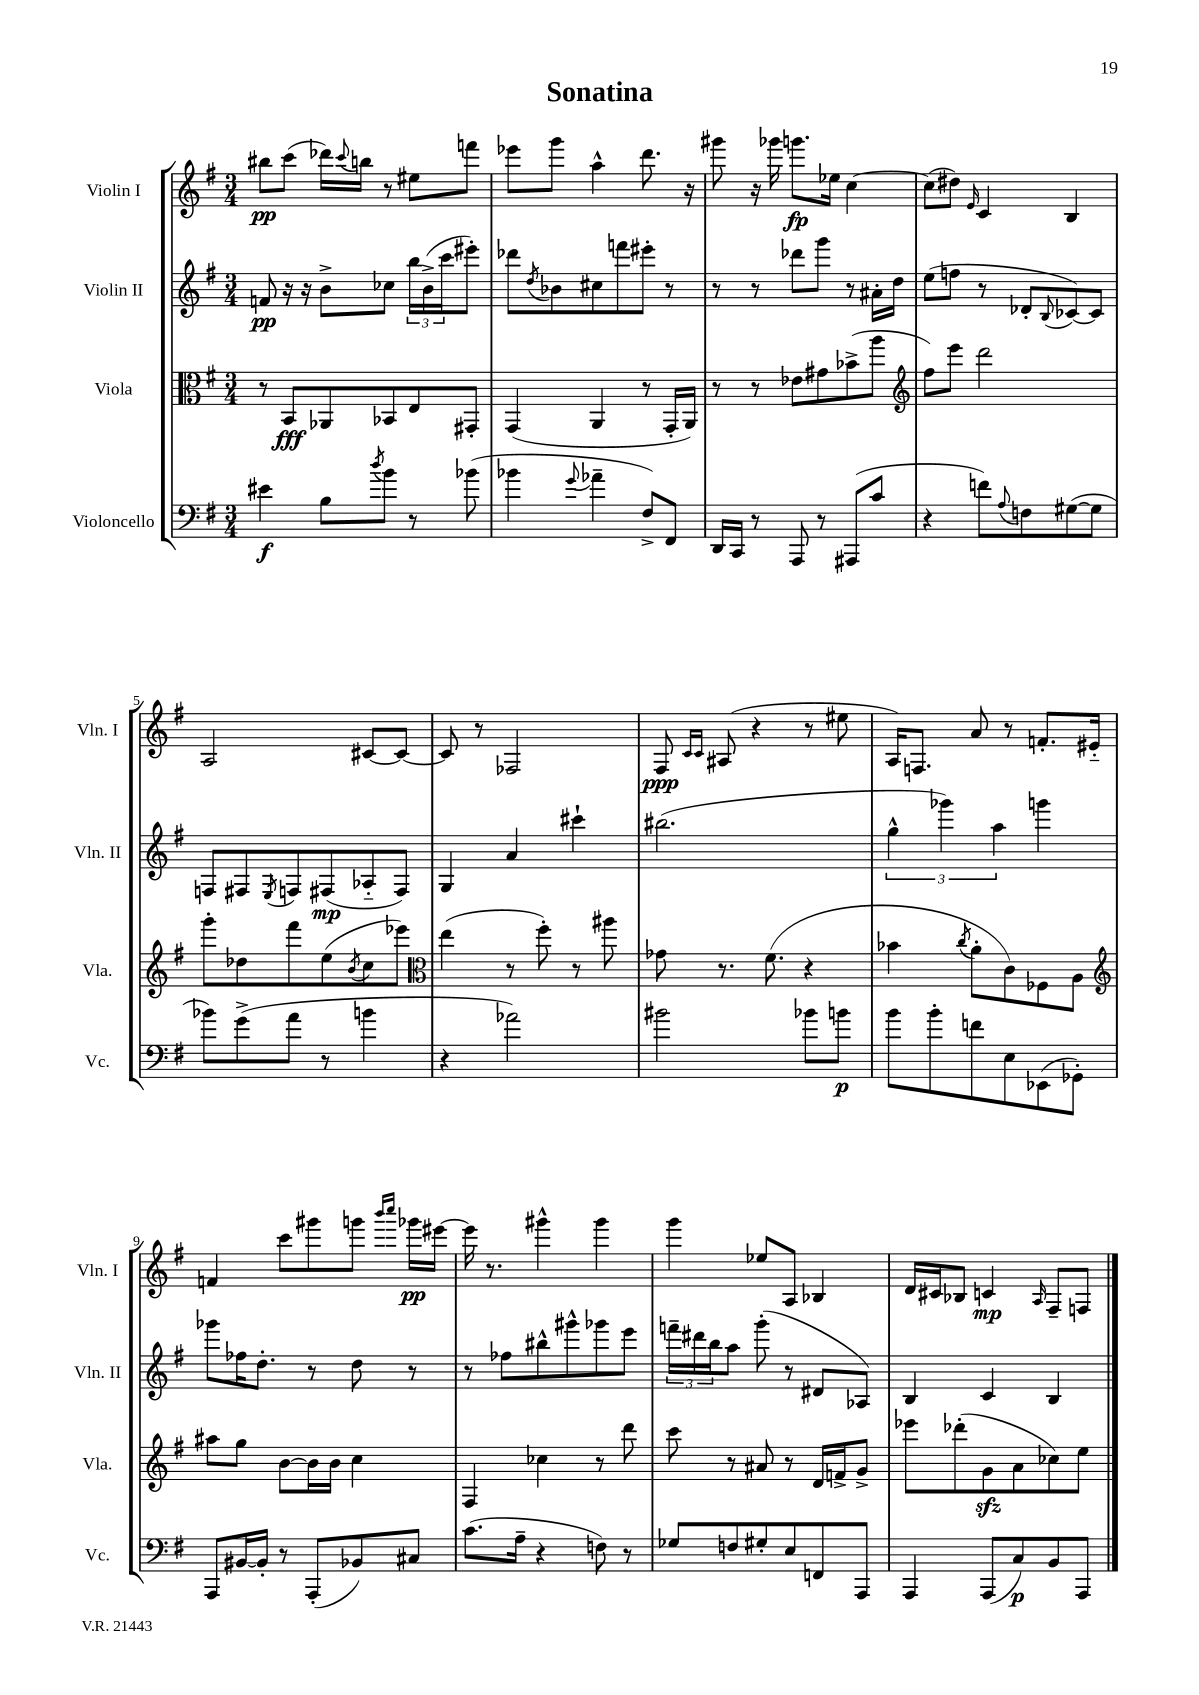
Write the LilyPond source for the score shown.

\header { title = "Sonatina" }
<<
\new StaffGroup <<
\new Staff = "s0" \with { instrumentName = "Violin I" shortInstrumentName = "Vln. I" } {
    \clef treble \key g \major \numericTimeSignature \time 3/4
    bis''8\pp c'''8( des'''16) \appoggiatura { c'''8 } b''16 r8 eis''8 f'''8 |
    ees'''8 g'''8 a''4-^ d'''8. r16 |
    gis'''8 r16 ges'''16 g'''8.\fp ees''16 c''4~ |
    c''8( dis''8) \grace { e'16 } c'4 b4 |
    a2 cis'8~ cis'8~ |
    cis'8 r8 fes2 |
    fis8\ppp \grace { c'16 c'16 } ais8( r4 r8 eis''8 |
    a16) f8. a'8 r8 f'8.-. eis'16-_ |
    f'4 c'''8 gis'''8 g'''8 \grace { b'''16 c''''16 } ges'''16\pp eis'''16~ |
    eis'''16 r8. gis'''4-^ gis'''4 |
    g'''4 ees''8 a8 bes4 |
    d'16 cis'16 bes8 c'4\mp \grace { a16 } fis8-- f8 \bar "|." |
}
\new Staff = "s1" \with { instrumentName = "Violin II" shortInstrumentName = "Vln. II" } {
    \clef treble \key g \major \numericTimeSignature \time 3/4
    f'8\pp r16 r16 b'8-> ces''8 \tuplet 3/2 { b''16 b'16->( c'''16 } eis'''8-.) |
    des'''8 \acciaccatura { d''8 } bes'8 cis''8 f'''8 eis'''8-. r8 |
    r8 r8 des'''8 g'''8 r8 ais'16-. d''16 |
    e''8( f''8 r8 des'8-. \appoggiatura { b8 } ces'8~) ces'8 |
    f8 fis8 \acciaccatura { e8 } f8 fis8\mp( aes8-_ fis8) |
    g4 a'4 cis'''4-! |
    bis''2.( |
    \tuplet 3/2 { g''4-^ ges'''4) a''4 } g'''4 |
    ges'''8 fes''16 d''8.-. r8 d''8 r8 |
    r8 fes''8 bis''8-^ gis'''8-^ ges'''8 e'''8 |
    \tuplet 3/2 { f'''16-- dis'''16 b''16 } a''8 g'''8-.( r8 dis'8 aes8) |
    b4 c'4 b4 \bar "|." |
}
\new Staff = "s2" \with { instrumentName = "Viola" shortInstrumentName = "Vla." } {
    \clef alto \key g \major \numericTimeSignature \time 3/4
    r8 b,8\fff aes,8 bes,8 e8 gis,8-. |
    g,4( a,4 r8 g,16-. a,16) |
    r8 r8 ees'8 gis'8 bes'8->( a''8 |
    \clef treble fis''8) e'''8 d'''2 |
    g'''8-. des''8 fis'''8 e''8( \acciaccatura { b'8 } c''8 ees'''8) |
    \clef alto e''4( r8 fis''8-.) r8 ais''8 |
    ges'8 r8. fis'8.( r4 |
    bes'4 \acciaccatura { c''8 } a'8-. c'8) fes8 a8 |
    \clef treble ais''8 g''8 b'8~ b'16 b'16 c''4 |
    fis4 ces''4 r8 d'''8 |
    c'''8 r8 ais'8 r8 d'16 f'16-> g'8-> |
    ees'''8 des'''8-.( g'8\sfz a'8 ces''8) e''8 \bar "|." |
}
\new Staff = "s3" \with { instrumentName = "Violoncello" shortInstrumentName = "Vc." } {
    \clef bass \key g \major \numericTimeSignature \time 3/4
    eis'4\f b8 \acciaccatura { d''8 } b'8 r8 bes'8( |
    bes'4 \appoggiatura { g'8 } aes'4-- fis8->) fis,8 |
    d,16 c,16 r8 a,,8 r8 ais,,8( c'8 |
    r4 f'8) \appoggiatura { a8 } f8 gis8~( gis8 |
    bes'8) g'8->( a'8 r8 b'4 |
    r4 aes'2) |
    bis'2 bes'8 b'8\p |
    b'8 b'8-. f'8 e8 ees,8( ges,8-.) |
    a,,8 bis,16~ bis,16-. r8 a,,8-.( bes,8) cis8 |
    c'8.( a16-- r4 f8) r8 |
    ges8 f8 gis8-. e8 f,8 a,,8 |
    a,,4 a,,8( c8\p) b,8 a,,8 \bar "|." |
}
>>
>>
